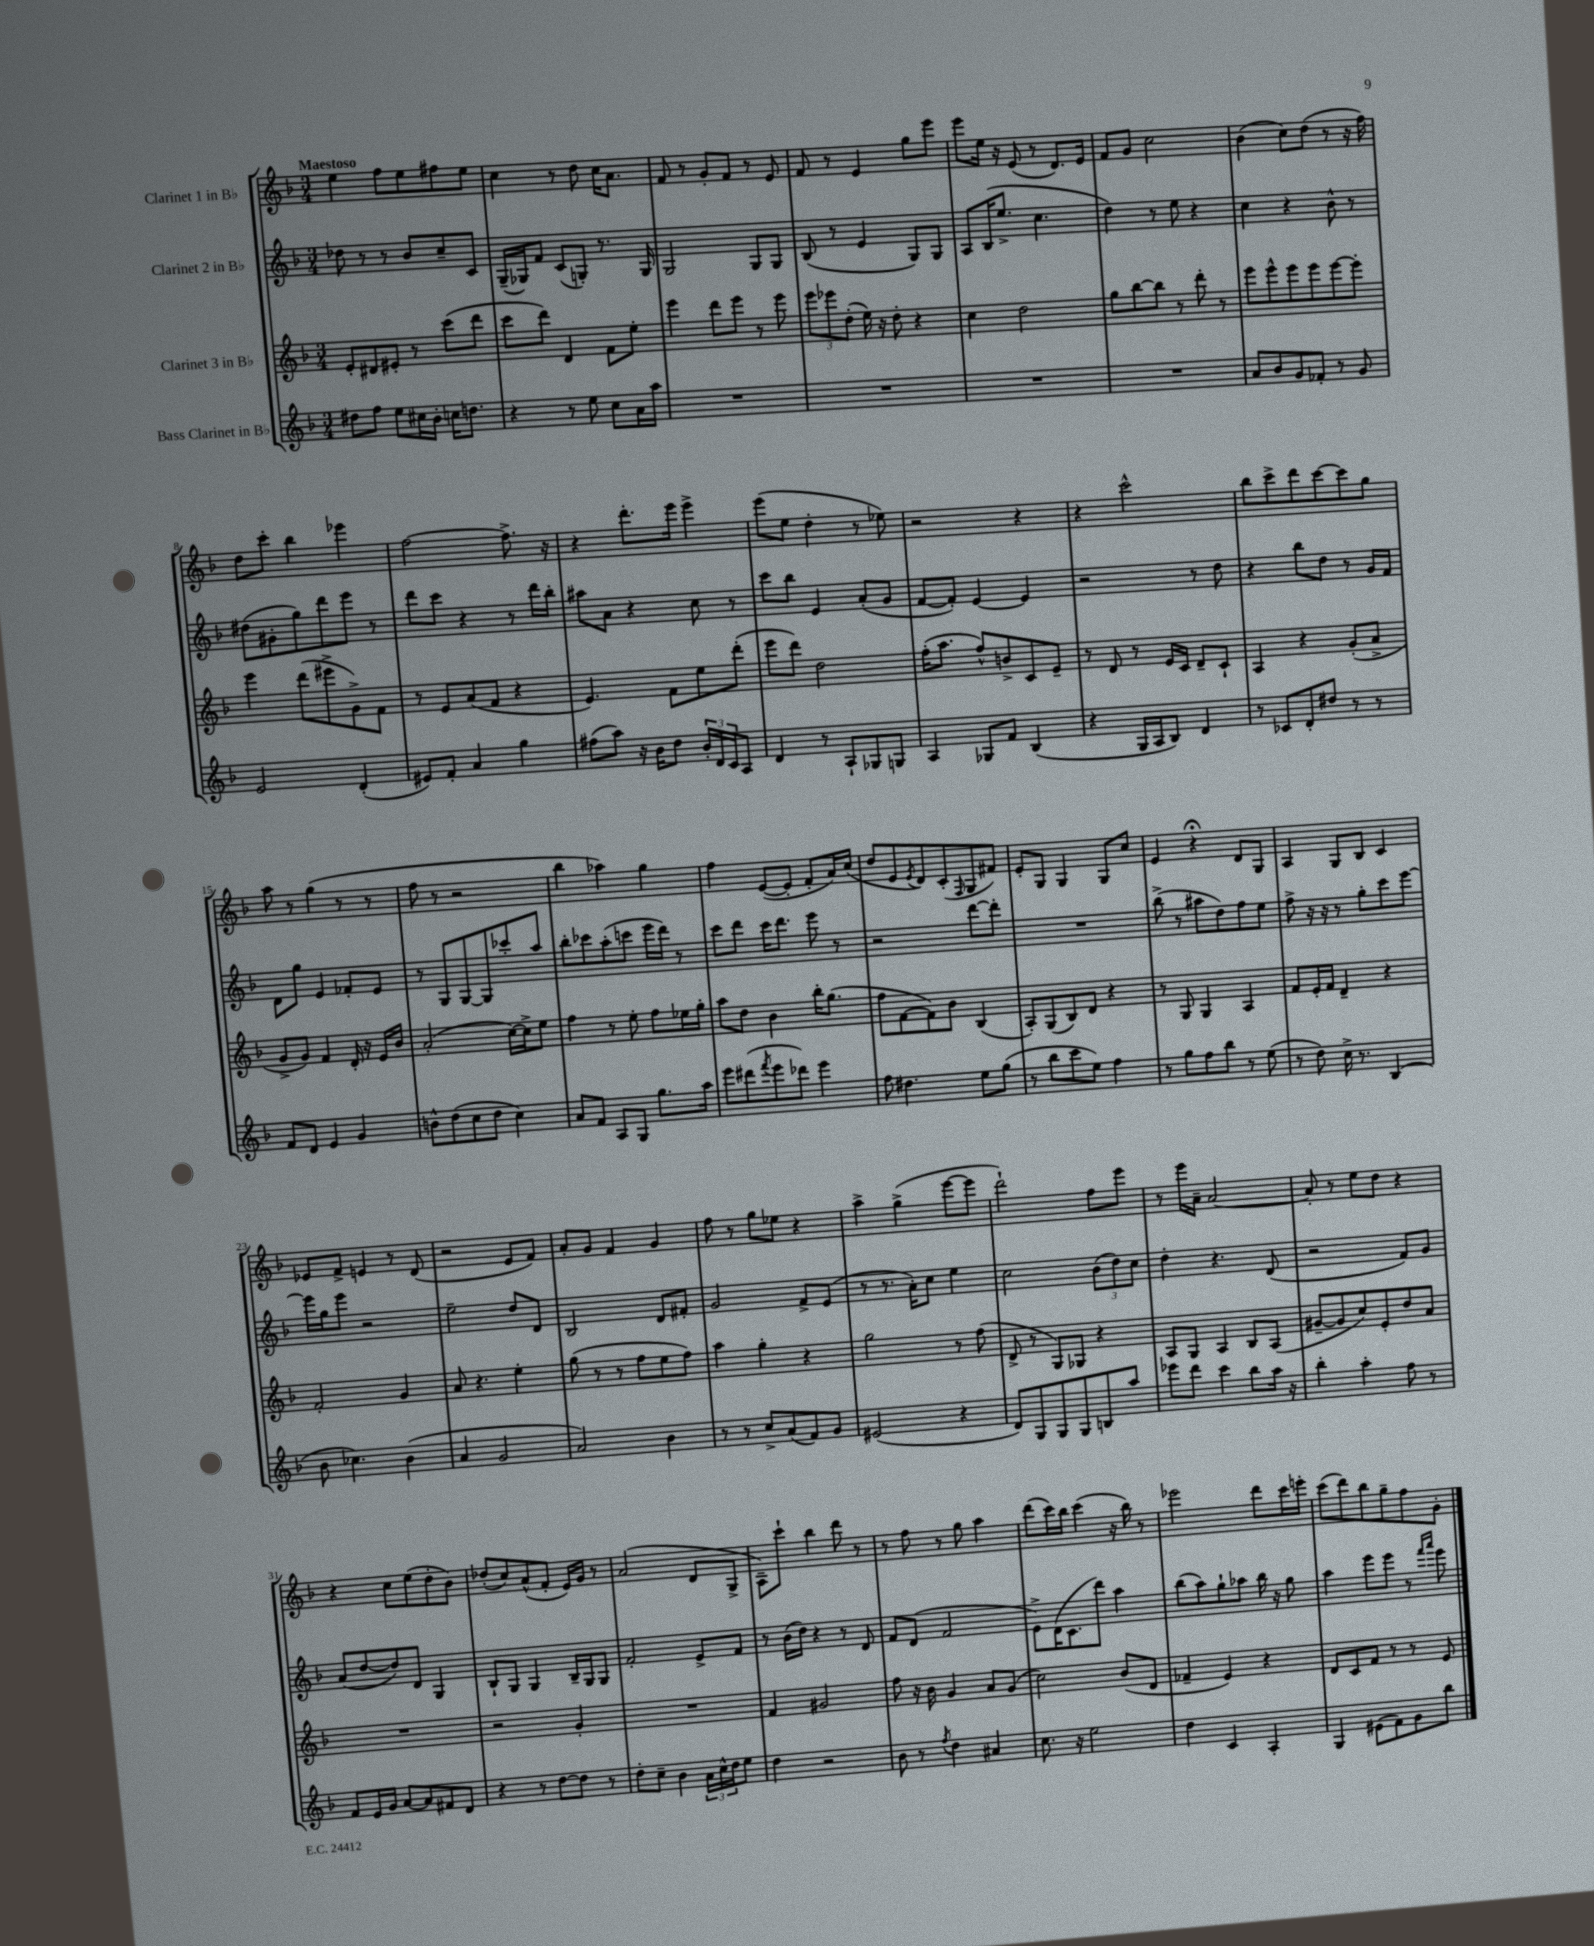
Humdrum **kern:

**kern	**kern	**kern	**kern
*staff4	*staff3	*staff2	*staff1
*clefG2	*clefG2	*clefG2	*clefG2
*k[b-]	*k[b-]	*k[b-]	*k[b-]
*M3/4	*M3/4	*M3/4	*M3/4
8dd#	8e'	8dd-	4ee
8ff	8d#	8r	.
8ee	8e#'	8r	8ff
16cc#	8r	8b-	8ee
16b-'	.	.	.
16cc	(8ccc	8cc~	8ff#
8.dd	.	.	.
.	8ddd	8c	8ee
=	=	=	=
4r	8ccc	(16G~	4cc
.	.	16G-)	.
.	8ddd)	8f	.
8r	4d	(8c	8r
8ee	.	8G')	8dd
8cc	8f	8.r	16cc
.	.	.	8.a
16a	8ee'	.	.
16aa	.	16G	.
=	=	=	=
2.r	4eee	2G	8f
.	.	.	8r
.	8ddd	.	8g'
.	8eee	.	8f
.	8r	8G	8r
.	8eee	8G	8e
=	=	=	=
2.r	12eee	(8B-	8f
.	12eee-	.	.
.	.	8r	8r
.	(12dd'	.	.
.	16ee)	4e	4e
.	16r	.	.
.	8dd'	.	.
.	4r	8G)	8gg
.	.	8G	8eee
=	=	=	=
2.r	4cc	8A	8eee
.	.	(16B-	16ee
.	.	8.ee^	16r
.	2dd	.	(8e
.	.	4.cc	8r
.	.	.	8.d)
.	.	.	16e
=	=	=	=
2.r	8gg	4dd)	8f
.	[8bb-	.	8g
.	8bb-]	8r	2cc
.	8r	8ee	.
.	8ddd'	4r	.
.	8r	.	.
=	=	=	=
8a	8eee	4cc	(4b-
8b-	8eee^^	.	.
8g	8eee	4r	8cc)
8f-'	8eee	.	(8dd
8r	[8eee	8b-^^	8r
8g	8eee']	8r	16r
.	.	.	16ff)
=	=	=	=
2e	4eee	(8dd#	8dd
.	.	8g#'	8ccc'
.	(8ddd	8gg)	4bb-
.	8eee#^	8ddd	.
(4d'	8g^)	8eee	4eee-
.	8f	8r	.
=	=	=	=
8e#)	8r	8ddd	[2ff
8f'	8e	8ccc	.
4a	(8a	4r	.
.	8f	.	.
4gg	4r	8r	8.ff^]
.	.	16ddd	.
.	.	16bb-'	16r
=	=	=	=
(8ff#	4.e)	8aa#	4r
8aa)	.	8a	.
16r	.	4r	8.ddd'
16b-	.	.	.
8dd	8f	.	.
.	.	.	16eee
24b-'	8ee	8cc	4eee^
24d	.	.	.
24c	.	.	.
8A	(8ddd'	8r	.
=	=	=	=
4d	8eee	8ccc	(8eee
.	8ddd)	8bb-	8ee
8r	2dd	4e	4dd'
8A`	.	.	.
8G-	.	(8a'	8r
8G	.	8g	8ee-)
=	=	=	=
4A	(16ff'	[8f	2r
.	8.aa	.	.
.	.	8f'])	.
8G-	8ff^^)	[4e	.
8f	8b^	.	.
(4B-	8c	4e]	4r
.	8e~	.	.
=	=	=	=
4r	8r	2r	4r
.	8d	.	.
16G	8r	.	2ccc^^
16A	.	.	.
8B-)	16e	.	.
.	16c	.	.
4d	8d~	8r	.
.	8c`	8dd	.
=	=	=	=
8r	4A	4r	8bb-
8c-	.	.	8ccc^
8d'	4r	8bb-	8ddd
8dd#	.	8dd	[8ccc
8r	(8g'	8r	8ccc]
8r	8a^	16g	8gg
.	.	16f	.
=	=	=	=
8f	8g^	8d	8aa
8d	8g)	8gg	8r
4e	4f	4e	(4gg
4g	16d'	8f-'	8r
.	16r	.	.
.	16e	8e	8r
.	16b-	.	.
=	=	=	=
8b^^	(2a'	8r	8ff
(8dd	.	8G	8r
8cc	.	[8G	2r
8dd	.	8G]	.
4cc)	[16cc)	8ccc-'	.
.	16cc^]	.	.
.	8ee	8aa	.
=	=	=	=
8a	4ff	8bb-'	4bb-
8f	.	8ccc-	.
8A	8r	(8aa'	4aa-)
8G	8ee'	8ccc	.
8.gg	8ff	16eee	4gg
.	.	16ddd)	.
.	16ee-	8r	.
16aa	16gg'	.	.
=	=	=	=
8eee	8aa	8ccc	4ff
(8ddd#	8dd	8ddd	.
8qfff	.	.	.
8eee	4b-	16ccc	([8e
.	.	8.ddd	.
8ddd-)	.	.	8e']
4eee	16bb-'	8eee	8f'
.	(8.gg	.	.
.	.	8r	16a)
.	.	.	(16cc
=	=	=	=
8ff	8ff	2r	8dd
4.dd#	[8f	.	8e
.	.	.	8qe
.	8f])	.	8d)
.	8b-	.	(8c'
.	.	.	16qqF
8ee	(4B-	[8ddd	8G
(8gg	.	8ddd']	8f#)
=	=	=	=
8r	8A')	2.r	8e'
8bb-	(8G	.	8G
8ccc	8B-)	.	4G
8ee)	8d	.	.
4ff	4r	.	8G
.	.	.	8cc
=	=	=	=
8r	8r	(8bb-^	4e
8gg	8G	8r	.
8ff	4G	8aa#	4r;
8bb-	.	8dd)	.
8r	4A	8ff	8d
(8ee	.	8ee	8G
=	=	=	=
8r	8f	8ff^	4A
8dd)	16e'	16r	.
.	16f	16r	.
16cc^	4d~	8r	8G
8.r	.	.	.
.	.	8gg'	8B-
(4B-	4r	8ccc	4c
.	.	[8eee	.
=	=	=	=
8b-	2f'	16eee]	8e-
.	.	16gg	.
4.cc-)	.	8eee	8f^
.	.	2r	4e
(4b-	4g	.	8r
.	.	.	(8d
=	=	=	=
4a	8a	2ee~	2r
.	4.r	.	.
2g	.	.	.
.	4ee'	8dd	8e
.	.	8d	8f)
=	=	=	=
2a)	(8gg	2B-	8a'
.	8r	.	8g
.	8r	.	4f
.	8ff	.	.
4b-	8ee	8d	4g
.	8ff)	8f#'	.
=	=	=	=
8r	4aa	2g	8ff
8r	.	.	8r
8cc^	4gg'	.	8gg
(8a	.	.	8ee-
8f)	4r	8f^	4r
8g	.	(8e	.
=	=	=	=
(2e#	2gg	8r	4aa^
.	.	8.r	.
.	.	.	(4gg^
.	.	16a')	.
.	.	8cc	.
4r	8r	4ee	[8eee
.	(8ff	.	8eee]
=	=	=	=
8d)	8d^	2cc	2ddd`)
8G	8r	.	.
8G	8G)	.	.
8G	8G-	.	.
8B	4r	(12b-	8ff
.	.	12dd)	.
8aa	.	.	8eee
.	.	12cc	.
=	=	=	=
8eee-	8A	4dd'	8r
8ddd	8G	.	16eee
.	.	.	16a~
4ccc	4A	4.r	[2a
8bb-	8B-	.	.
16aa	(8A	(8d	.
16r	.	.	.
=	=	=	=
4bb-'	[8g#~	2r	8a']
.	8g#]	.	8r
4aa'	8cc)	.	8ee
.	8e'	.	8dd
8ff	8dd	8f)	4r
8r	8a	8g	.
=	=	=	=
8f	2.r	(8a	4r
16e	.	[8dd	.
16g	.	.	.
[8a	.	8dd])	8cc
8a]	.	8d	(8ee
8f#	.	4G	8dd'
8d	.	.	8b-)
=	=	=	=
4r	2r	8B-`	(8dd-'
.	.	8G	8cc)
8r	.	4G	(8a^^
[8dd	.	.	8f'
8dd]	4g'	16B-~	16e)
.	.	16G	16g
8r	.	8G	8r
=	=	=	=
8dd'	2.r	2f'	(2a
8cc~	.	.	.
4b-	.	.	.
24a	.	8e^	8d
24cc^^	.	.	.
24dd	.	.	.
8ee	.	8f	8G^
=	=	=	=
4dd	4f	8r	8A~)
.	.	(16b-	8ccc`
.	.	16dd)	.
2r	2g#	4r	4bb-
.	.	8r	8ddd
.	.	8d	8r
=	=	=	=
8b-	8ff	8f	8r
8r	16r	(8d	8ff
.	16b-	.	.
8qff	.	.	.
4dd	4g	2f	8r
.	.	.	8gg
4a#	8a	.	4aa
.	(8g	.	.
=	=	=	=
8.cc	2cc)	8e^)	(8ddd
.	.	(16d	16ccc)
16r	.	8.c	16bb-
2ee	.	.	(4ccc
.	.	8ddd)	.
.	(8b-	4aa	16r
.	.	.	16bb-)
.	8d	.	8r
=	=	=	=
4dd	4f-~	(8bb-	2eee-
.	.	8aa)	.
4c	4e)	8gg`	.
.	.	8aa-	.
4A'	4r	16bb-	8ddd
.	.	16r	.
.	.	8gg	16ccc
.	.	.	16eee'
=	=	=	=
4G	8d	4aa	(8ccc
.	8c	.	8ddd)
(8e#	8f	8eee	8bb-
8f)	8r	8eee	8gg~
8g	8r	8r	8ff
.	.	16qqfff	.
.	.	16qqaaa	.
8bb-	8e	8eee	8g'
==	==	==	==
*-	*-	*-	*-
